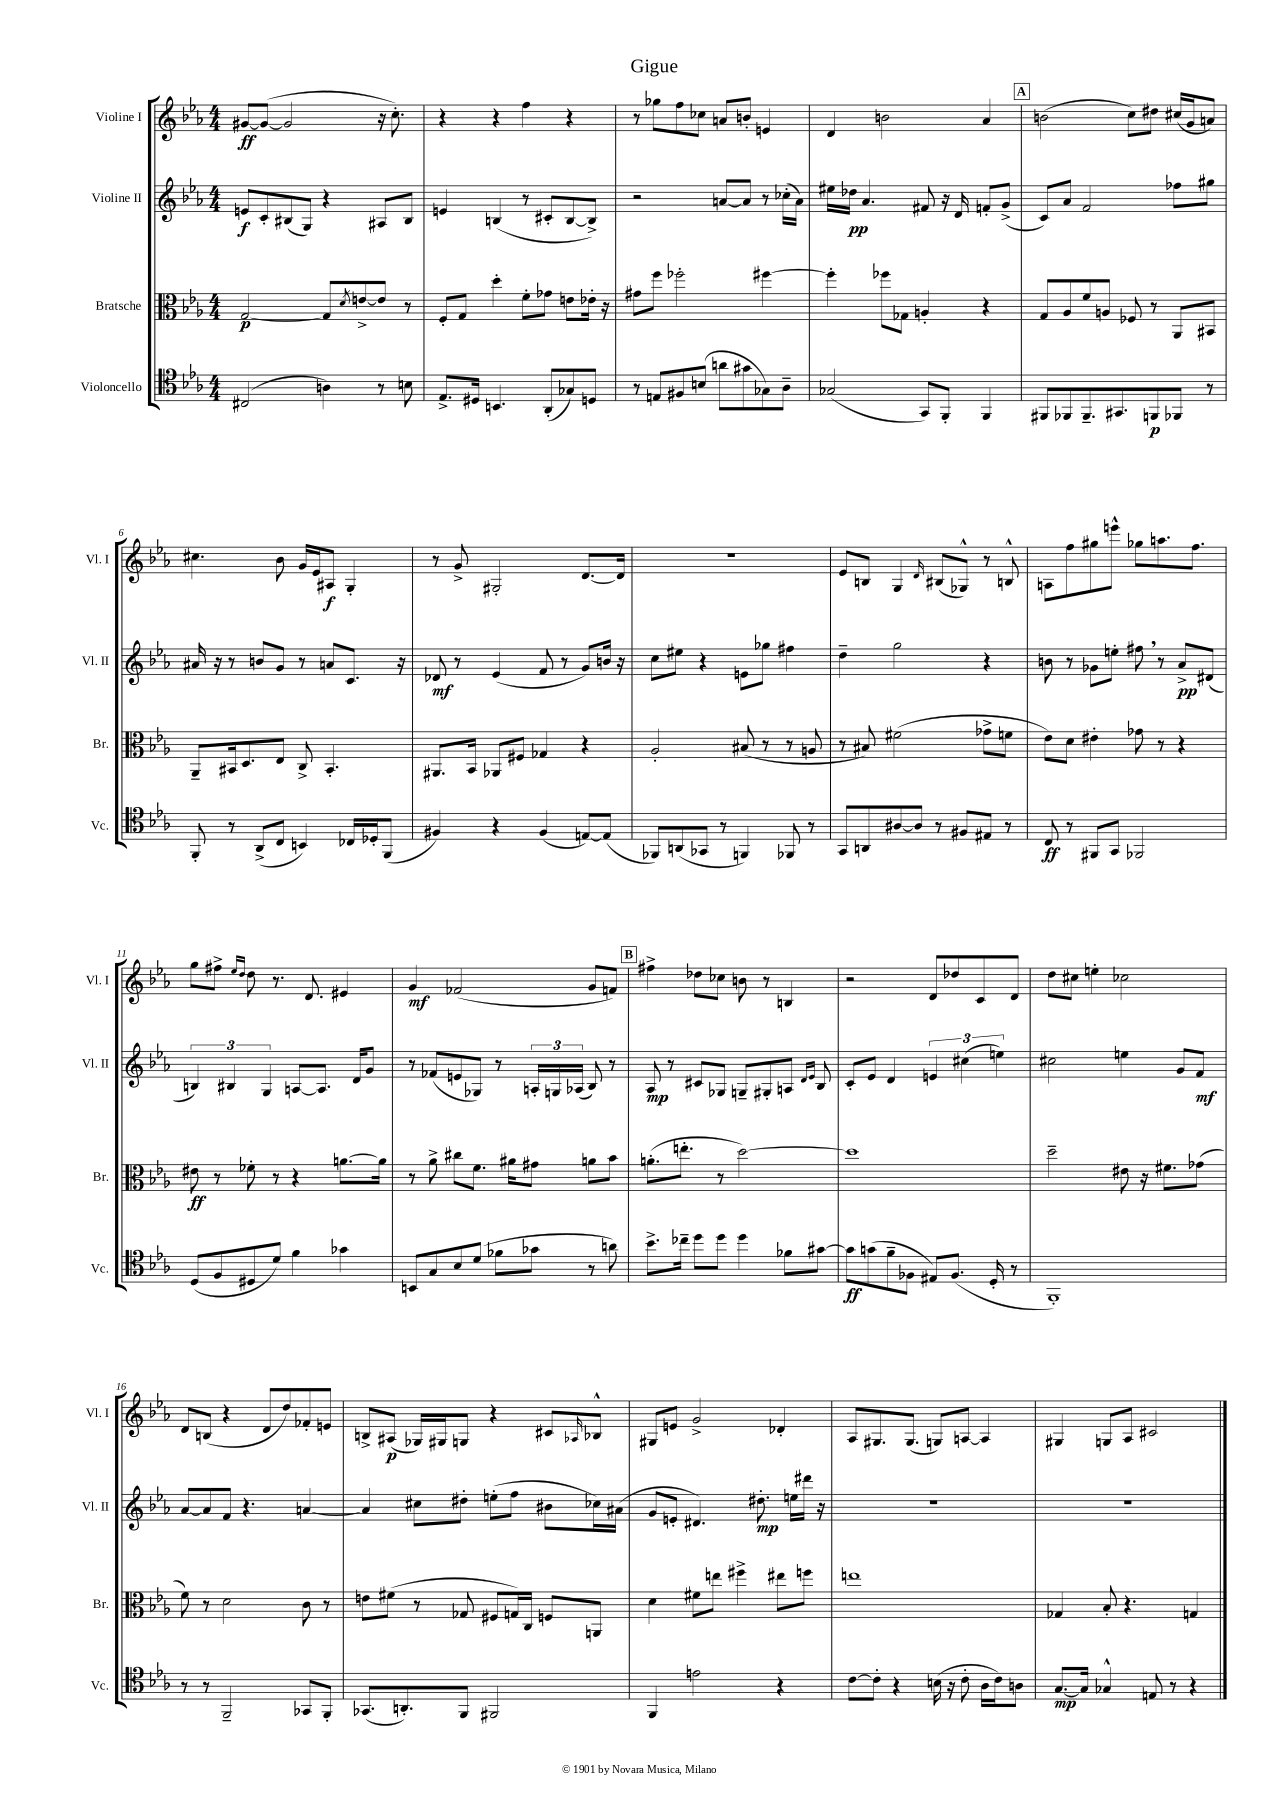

**kern	**dynam	**kern	**dynam	**kern	**dynam	**kern	**dynam
*part4	*part4	*part3	*part3	*part2	*part2	*part1	*part1
*staff4	*staff4	*staff3	*staff3	*staff2	*staff2	*staff1	*staff1
*I"Violoncello	*	*I"Bratsche	*	*I"Violine II	*	*I"Violine I	*
*I'Vc.	*	*I'Br.	*	*I'Vl. II	*	*I'Vl. I	*
*clefC4	*	*clefC3	*	*clefG2	*	*clefG2	*
*k[b-e-a-]	*	*k[b-e-a-]	*	*k[b-e-a-]	*	*k[b-e-a-]	*
*M4/4	*	*M4/4	*	*M4/4	*	*M4/4	*
=1	=1	=1	=1	=1	=1	=1	=1
(2C#X/	.	[2G/	p	8en/L	f	[8g#X/L	ff
.	.	.	.	8c'/	.	(8g#/J_	.
.	.	.	.	(8B#X/	.	2g#/]	.
.	.	.	.	8G/J)	.	.	.
4An\)	.	8G/L]	.	4r	.	.	.
.	.	8qd/	.	.	.	.	.
.	.	[8en^/	.	.	.	.	.
8r	.	8e/J]	.	8A#X/L	.	16r	.
.	.	.	.	.	.	8.cc'\)	.
8Bn\	.	8r	.	8B#/J	.	.	.
=2	=2	=2	=2	=2	=2	=2	=2
8.E-^/L	.	8F'/L	.	4en/	.	4r	.
.	.	8G/J	.	.	.	.	.
16D#X/Jk	.	.	.	.	.	.	.
4.BBn/	.	4dd'\	.	(4Bn/	.	4r	.
.	.	8f'\L	.	8r	.	4ff\	.
(8AA-'/L	.	8g-X\J	.	8c#X'/L	.	.	.
8G-X/)	.	8en\L	.	[8B/	.	4r	.
8Dn/J	.	16e-X'\Jk	.	8B^/J])	.	.	.
.	.	16r	.	.	.	.	.
=3	=3	=3	=3	=3	=3	=3	=3
8r	.	8g#X\L	.	2r	.	8r	.
8En/L	.	8ff\J	.	.	.	8gg-X\L	.
8F#X/	.	2ff-X'\	.	.	.	8ff\	.
(8Bn/J	.	.	.	.	.	8cc-X\J	.
8an\L	.	.	.	[8an/L	.	8an/L	.
8g#X\	.	.	.	8a/J]	.	8bn'/J	.
8G-X\)	.	[4ff#X\	.	8r	.	4en/	.
8A-~\J	.	.	.	(16cc-X'\LL	.	.	.
.	.	.	.	16a\JJ)	.	.	.
=4	=4	=4	=4	=4	=4	=4	=4
(2G-X/	.	4ff#'\]	.	16ee#X\LL	.	4d/	.
.	.	.	.	16dd-X\JJ	pp	.	.
.	.	.	.	4.a-/	.	.	.
.	.	8ff-X\L	.	.	.	2bn\	.
.	.	8G-X\J	.	.	.	.	.
8GG/L)	.	4An'/	.	8f#X/	.	.	.
8FF'/J	.	.	.	16r	.	.	.
.	.	.	.	16d/	.	.	.
4FF/	.	4r	.	8fn'/L	.	4a-/	.
.	.	.	.	(8g^/J	.	.	.
!!LO:REH:place=s1:t=A
=5	=5	=5	=5	=5	=5	=5	=5
8FF#X/L	.	8G/L	.	8c/L)	.	(2bn\	.
8FF-X/	.	8A-/	.	8a-/J	.	.	.
8.FF-~/	.	8f/	.	2f/	.	.	.
.	.	8An/J	.	.	.	.	.
8.GG#X/	.	.	.	.	.	.	.
.	.	8F-X/	.	.	.	8cc\L)	.
8FFn/	p	8r	.	.	.	8dd#X\J	.
8FF-X/J	.	8AA-/L	.	8ff-X\L	.	(16cc#X/LL	.
.	.	.	.	.	.	16g/J	.
8r	.	8BB#X/J	.	8gg#X\J	.	8an/J)	.
!!LO:LB:g=z
=6	=6	=6	=6	=6	=6	=6	=6
8FF'/	.	8AA-~/L	.	16a#X/	.	4.cc#X\	.
.	.	.	.	16r	.	.	.
8r	.	16BB#X/k	.	8r	.	.	.
.	.	8.D/	.	.	.	.	.
(8AA-^/L	.	.	.	8bn/L	.	.	.
8C/J	.	8E-/J	.	8g/J	.	8b-\	.
4BBn/)	.	8C^/	.	8r	.	16g/LL	.
.	.	.	.	.	.	16e-/J	.
.	.	4.BB#'/	.	8an/L	.	8A#X/J	f
16C-X/LL	.	.	.	8.c/J	.	4G'/	.
16D-X'/J	.	.	.	.	.	.	.
(8FF/J	.	.	.	.	.	.	.
.	.	.	.	16r	.	.	.
=7	=7	=7	=7	=7	=7	=7	=7
4F#X/)	.	8.AA#X/L	.	8d-X/	mf	8r	.
.	.	.	.	8r	.	8g^/	.
.	.	16BB-/Jk	.	.	.	.	.
4r	.	8AA-X/L	.	(4e-/	.	2G#X'/	.
.	.	8F#X/J	.	.	.	.	.
(4F#/	.	4G-X/	.	8f/	.	.	.
.	.	.	.	8r	.	.	.
[8En/L)	.	4r	.	8g/L)	.	[8.d/L	.
(8E/J]	.	.	.	16bn/Jk	.	.	.
.	.	.	.	16r	.	16d/Jk]	.
=8	=8	=8	=8	=8	=8	=8	=8
8FF-X/L)	.	2A-'/	.	8cc\L	.	1r	.
(8AAn/	.	.	.	8ee#X\J	.	.	.
8GG-X/J	.	.	.	4r	.	.	.
8r	.	.	.	.	.	.	.
4FFn/)	.	(8B#X/	.	8en\L	.	.	.
.	.	8r	.	8gg-X\J	.	.	.
8FF-X/	.	8r	.	4ff#X\	.	.	.
8r	.	8An/	.	.	.	.	.
=9	=9	=9	=9	=9	=9	=9	=9
8GG/L	.	8r	.	4dd~\	.	8e-/L	.
8AAn/	.	8B#X/)	.	.	.	8Bn/J	.
[8A#X/	.	(2f#X\	.	2gg\	.	4G/	.
8A#/J]	.	.	.	.	.	.	.
.	.	.	.	.	.	16qqd/	.
8r	.	.	.	.	.	(8B#X/L	.
8F#X/L	.	.	.	.	.	8G-X^^/J)	.
8E#X/J	.	8g-X^\L	.	4r	.	8r	.
8r	.	8fn\J	.	.	.	8Bn^^/	.
=10	=10	=10	=10	=10	=10	=10	=10
8C/	ff	8e-\L)	.	8bn\	.	8An\L	.
8r	.	8d\J	.	8r	.	8ff\	.
8FF#X/L	.	4e#X'\	.	8g-X\L	.	8gg#X\	.
8GG/J	.	.	.	8een'\J	.	8eeen^^\J	.
2FF-X/	.	8g-X\	.	8ff#X,\	.	8gg-X\L	.
.	.	8r	.	8r	.	8.aan\	.
.	.	4r	.	8a-^/L	pp	.	.
.	.	.	.	.	.	8.ff\J	.
.	.	.	.	(8d#X/J	.	.	.
!!LO:LB:g=z
=11	=11	=11	=11	=11	=11	=11	=11
(8D/L	.	8e#X\	ff	6Bn/)	.	8gg\L	.
8F/	.	8r	.	.	.	8ff#X^\J	.
.	.	.	.	6B#X/	.	.	.
.	.	.	.	.	.	16qqee-/LL	.
.	.	.	.	.	.	16qqdd/JJ	.
8D#X/	.	8f-X'\	.	.	.	8dd\	.
.	.	.	.	6G/	.	.	.
8d/J)	.	8r	.	.	.	8.r	.
4f\	.	4r	.	[8An/L	.	.	.
.	.	.	.	.	.	8.d/	.
.	.	.	.	8.A/J]	.	.	.
4g-X\	.	[8.an\L	.	.	.	4e#X/	.
.	.	.	.	16d/KL	.	.	.
.	.	.	.	8g/J	.	.	.
.	.	16a\Jk]	.	.	.	.	.
=12	=12	=12	=12	=12	=12	=12	=12
8BBn/L	.	8r	.	8r	.	4g/	mf
8G/	.	8a-^\	.	(8f-X/L	.	.	.
8B-/	.	8cc#X\L	.	8en/	.	(2f-X/	.
(8d/J	.	8.f\J	.	8G-X/J)	.	.	.
8f-X\L	.	.	.	8r	.	.	.
.	.	16a#X\KL	.	.	.	.	.
8g-X\J	.	8g#X\J	.	24An'/LL	.	.	.
.	.	.	.	24Gn/	.	.	.
.	.	.	.	(24A-X/JJ	.	.	.
8r	.	8an\L	.	8B-/)	.	8g/L	.
8an\)	.	8b-\J	.	8r	.	8fn/J)	.
!!LO:REH:place=s1:t=B
=13	=13	=13	=13	=13	=13	=13	=13
8.b-^\L	.	(8.an'\L	.	8A-/	mp	4ff#X^\	.
.	.	.	.	8r	.	.	.
16cc-X~\Jk	.	8.een'\J	.	.	.	.	.
8dd\L	.	.	.	8c#X/L	.	8dd-X\L	.
8dd\J	.	8r	.	8G-X/J	.	8cc-X\J	.
4dd\	.	[2dd\)	.	8Gn~/L	.	8bn\	.
.	.	.	.	8G#X'/	.	8r	.
8f-X\L	.	.	.	8An/J	.	4Bn/	.
.	.	.	.	16qqd/LL	.	.	.
.	.	.	.	16qqe-/JJ	.	.	.
[8g#X\J	.	.	.	8B-/	.	.	.
=14	=14	=14	=14	=14	=14	=14	=14
8g#\L]	ff	1dd]	.	8c'/L	.	2r	.
(8gn\	.	.	.	8e-/J	.	.	.
8f~\	.	.	.	4d/	.	.	.
8F-X\J	.	.	.	.	.	.	.
8E#X/L)	.	.	.	6en/	.	8d/L	.
(8.F-/J	.	.	.	.	.	8dd-X/	.
.	.	.	.	(6cc#X\	.	.	.
.	.	.	.	.	.	8c/	.
16D'/	.	.	.	.	.	.	.
.	.	.	.	6een\)	.	.	.
8r	.	.	.	.	.	8d/J	.
=15	=15	=15	=15	=15	=15	=15	=15
1FF')	.	2dd~\	.	2cc#X\	.	8dd\L	.
.	.	.	.	.	.	8cc#X\J	.
.	.	.	.	.	.	4een'\	.
.	.	8e#X\	.	4een\	.	2cc-X\	.
.	.	16r	.	.	.	.	.
.	.	8.f#X\L	.	.	.	.	.
.	.	.	.	8g/L	.	.	.
.	.	(8g-X\J	.	8f/J	mf	.	.
!!LO:LB:g=z
=16	=16	=16	=16	=16	=16	=16	=16
8r	.	8f\)	.	[8a-/L	.	8d/L	.
8r	.	8r	.	8a-/]	.	(8Bn/J	.
2FF~/	.	2d\	.	8f/J	.	4r	.
.	.	.	.	4.r	.	.	.
.	.	.	.	.	.	8d/L	.
.	.	.	.	.	.	8dd/)	.
8GG-X/L	.	8c\	.	[4an/	.	8f-X'/	.
8FF'/J	.	8r	.	.	.	8en/J	.
=17	=17	=17	=17	=17	=17	=17	=17
(8.GG-X/L	.	8en\L	.	4a/]	.	8Bn^/L	.
.	.	(8f#X\J	.	.	.	(8A#X/J	p
8.AAn'/)	.	.	.	.	.	.	.
.	.	8r	.	8cc#X\L	.	16G-X/LL)	.
.	.	.	.	.	.	16G#X/J	.
8FF/J	.	8G-X/	.	8dd#X'\J	.	8Gn/J	.
2FF#X/	.	8F#X/L	.	(8een'\L	.	4r	.
.	.	16Gn/L)	.	8ff\J	.	.	.
.	.	16C/JJ	.	.	.	.	.
.	.	8Fn/L	.	8b#X\L	.	8c#X/L	.
.	.	.	.	.	.	16qqA-X/	.
.	.	8AAn/J	.	16cc-X\L)	.	8B-X^^/J	.
.	.	.	.	(16a#X\JJ	.	.	.
=18	=18	=18	=18	=18	=18	=18	=18
4FF/	.	4d\	.	8g/L	.	8G#X/L	.
.	.	.	.	8en'/J	.	8en/J	.
2en\	.	8f#X\L	.	4.d#X/)	.	2g^/	.
.	.	8een\J	.	.	.	.	.
.	.	4ff#X^\	.	.	.	.	.
.	.	.	.	8.dd#X'\	mp	.	.
4r	.	8ee#X\L	.	.	.	4d-X'/	.
.	.	.	.	16een\LL	.	.	.
.	.	8ffn\J	.	16ddd#X\JJ	.	.	.
.	.	.	.	16r	.	.	.
=19	=19	=19	=19	=19	=19	=19	=19
[8c\L	.	1een	.	1r	.	8A-/L	.
8c'\J]	.	.	.	.	.	8.G#X/	.
4r	.	.	.	.	.	.	.
.	.	.	.	.	.	(8.G#/J	.
(16Bn\	.	.	.	.	.	8Gn/L)	.
16r	.	.	.	.	.	.	.
8c'\	.	.	.	.	.	[8An/J	.
16A-\LL	.	.	.	.	.	4A/]	.
16c\J)	.	.	.	.	.	.	.
8An\J	.	.	.	.	.	.	.
=20	=20	=20	=20	=20	=20	=20	=20
[8.G/L	mp	4G-X/	.	1r	.	4G#X/	.
16G/Jk]	.	.	.	.	.	.	.
4G-X^^/	.	8B-'/	.	.	.	8Gn/L	.
.	.	4.r	.	.	.	8A-/J	.
8En/	.	.	.	.	.	2c#X/	.
8r	.	.	.	.	.	.	.
4r	.	4Gn/	.	.	.	.	.
==	==	==	==	==	==	==	==
*-	*-	*-	*-	*-	*-	*-	*-
